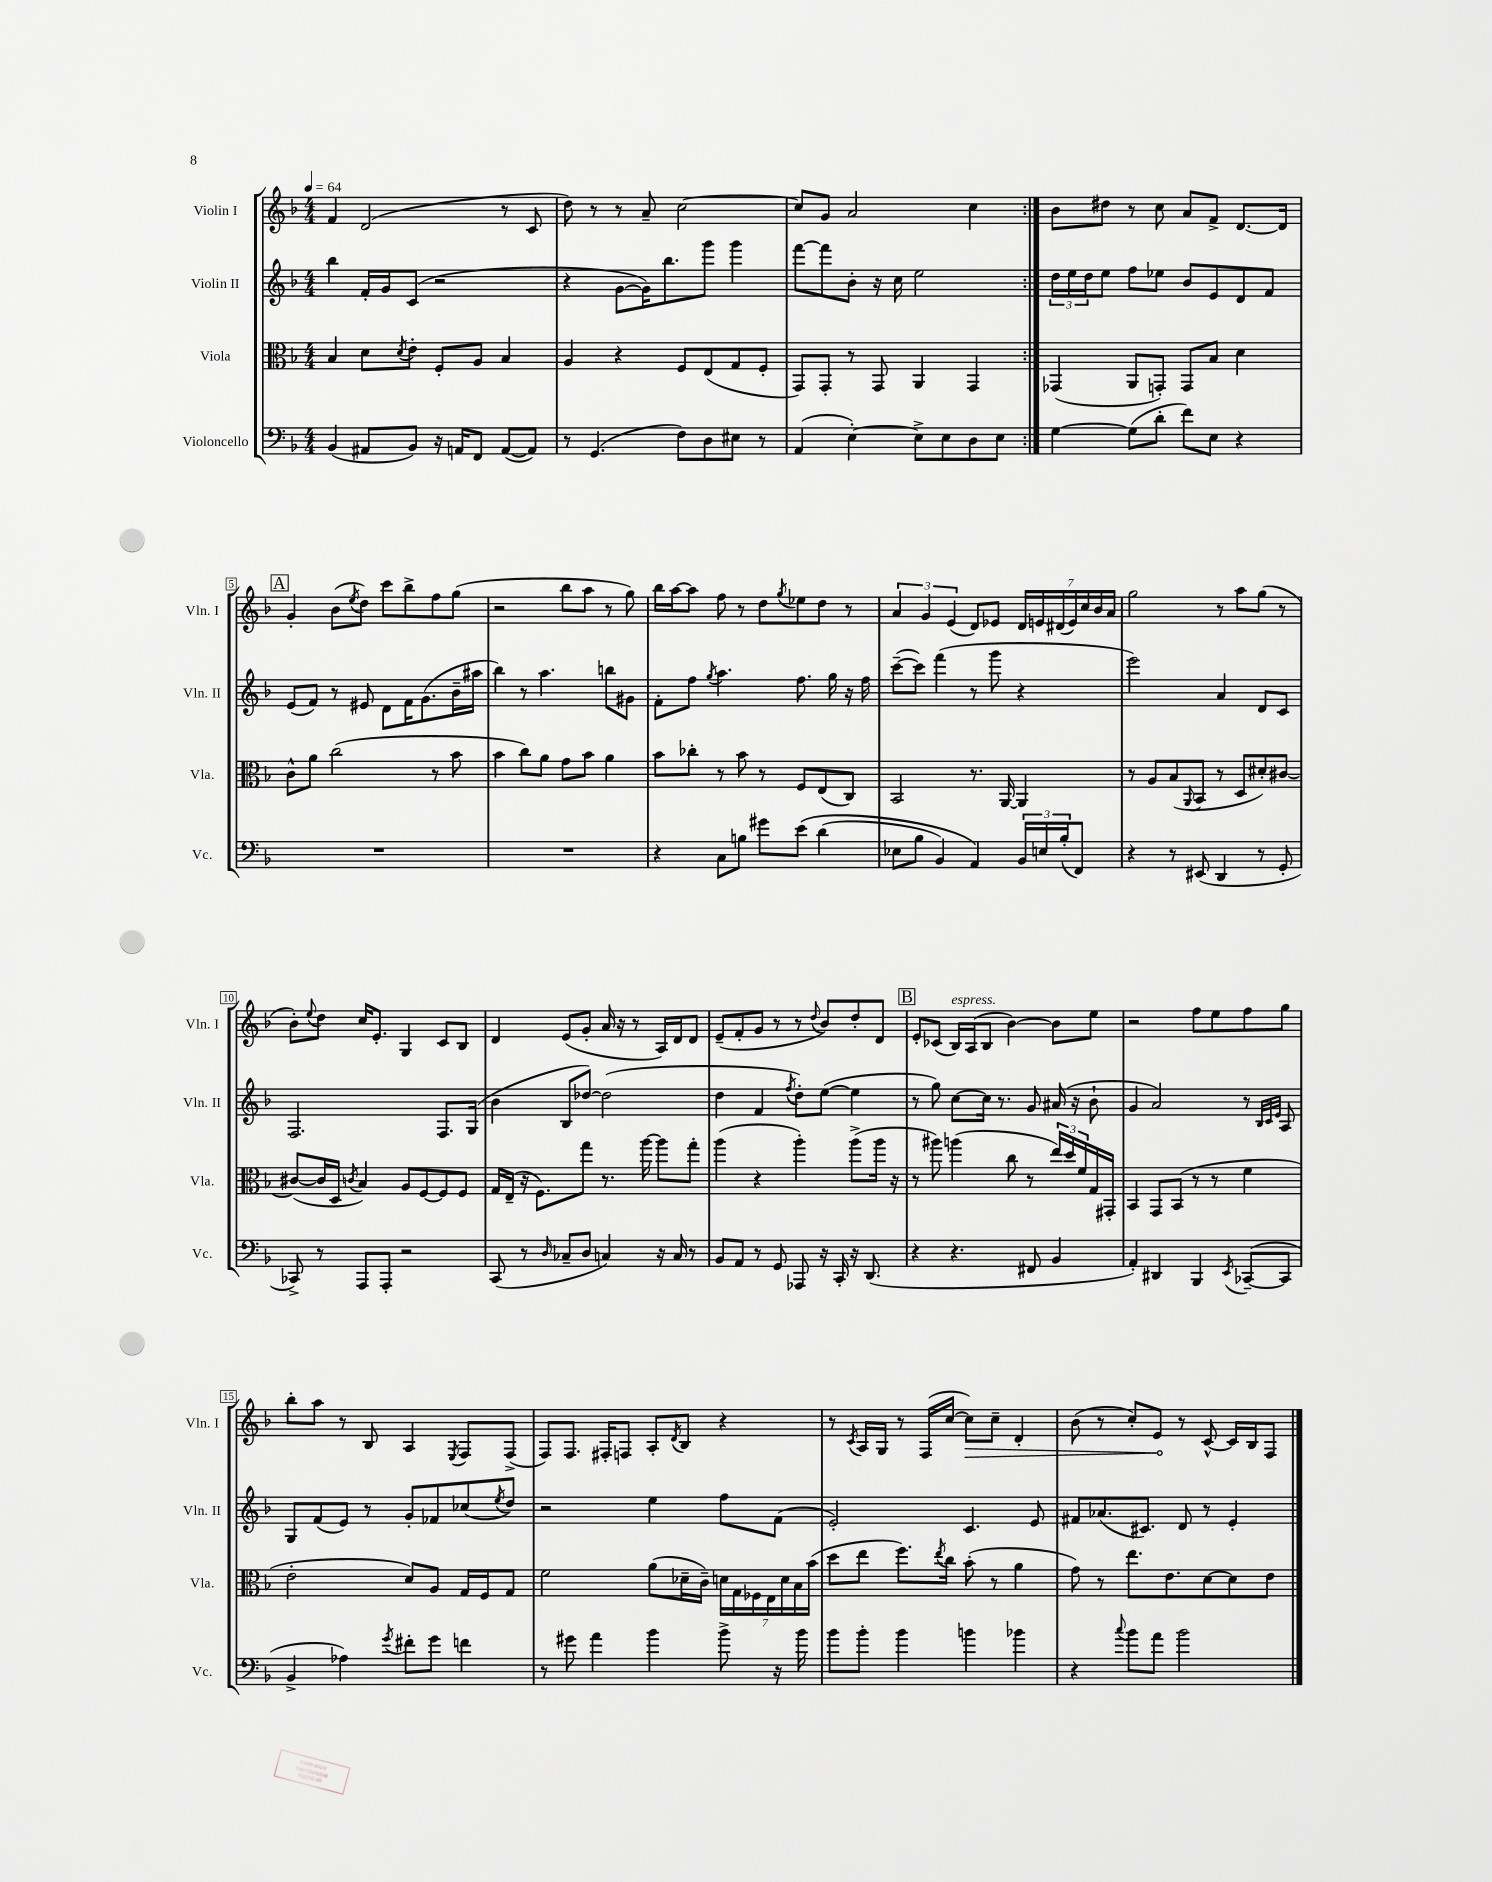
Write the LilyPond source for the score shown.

<<
\new StaffGroup <<
\new Staff = "s0" \with { instrumentName = "Violin I" shortInstrumentName = "Vln. I" } {
    \clef treble \key f \major \numericTimeSignature \time 4/4 \tempo 4 = 64
    \repeat volta 2 { f'4 d'2( r8 c'8 |
    d''8) r8 r8 a'8-- c''2~ |
    c''8 g'8 a'2 c''4 | }
    bes'8 dis''8 r8 c''8 a'8 f'8-> d'8.~ d'16 |
    \mark \markup { \box "A" } g'4-. bes'8( \acciaccatura { e''8 } d''8) c'''8 bes''8-> f''8 g''8( |
    r2 bes''8 a''8 r8 g''8) |
    bes''16 a''16~ a''8 f''8 r8 d''8 \acciaccatura { g''8 } ees''8 d''8 r8 |
    \tuplet 3/2 { a'4 g'4 e'4( } d'8) ees'8 \tuplet 7/4 { d'16 e'16 dis'16( e'16) c''16 bes'16 a'16 } |
    g''2 r8 a''8 g''8( r8 |
    bes'8-.) \appoggiatura { e''8 } d''8 c''16 e'8.-. g4 c'8 bes8 |
    d'4 e'8( g'8-. a'16 r16 r8 a16) d'16 d'8 |
    e'8--( f'8-. g'8 r8 r8 \appoggiatura { d''8 } bes'8) d''8-. d'8 |
    \mark \markup { \box "B" } e'8-. ces'8( bes16^\markup { \italic "espress." }) a16( bes8 bes'4~) bes'8 e''8 |
    r2 f''8 e''8 f''8 g''8 |
    bes''8-. a''8 r8 bes8 a4 \acciaccatura { e8 } f8 f8->( |
    f8) f8. fis16-. f8 a8-. \acciaccatura { d'8 } bes8 r4 |
    r8 \acciaccatura { c'8 } a16 g16 r8 f16( c''16~ \once \override Hairpin.circled-tip = ##t c''8\>) c''8-- d'4-. |
    bes'8( r8 c''8-.) e'8\! r8 c'8~-^ c'16 bes16 f8 \bar "|." |
}
\new Staff = "s1" \with { instrumentName = "Violin II" shortInstrumentName = "Vln. II" } {
    \clef treble \key f \major \numericTimeSignature \time 4/4
    \repeat volta 2 { bes''4 f'16-. g'16 c'8( r2 |
    r4 g'8~ g'16) bes''8. g'''8 g'''4 |
    f'''8~ f'''8 bes'8-. r16 c''16 e''2 | }
    \tuplet 3/2 { d''16 e''16 d''16 } e''8 f''8 ees''8 bes'8 e'8 d'8 f'8 |
    \mark \markup { \box "A" } e'8( f'8) r8 eis'8 d'8 f'16 g'8.( bes'16-- ais''16 |
    bes''4) r8 a''4. b''8 gis'8 |
    f'8-. f''8 \acciaccatura { g''8 } a''4. f''8. g''16 r16 f''16 |
    c'''8~--( c'''8) f'''4( r8 g'''8 r4 |
    e'''2) a'4 d'8 c'8 |
    f2. f8. g16( |
    bes'4 bes8 des''8~) des''2( |
    d''4 f'4 \acciaccatura { f''8 } d''8-.) e''8~( e''4 |
    \mark \markup { \box "B" } r8 g''8) c''8~ c''16 r8. g'8 ais'16( r16 bes'8-! |
    g'4 a'2) r8 \grace { bes32 c'32 e'32 } a8 |
    g8 f'8( e'8) r8 g'8-. fes'8 ces''8( \acciaccatura { e''8 } d''8) |
    r2 e''4 f''8 f'8( |
    e'2-.) c'4. e'8 |
    fis'8 aes'8.( cis'8.) d'8 r8 e'4-. \bar "|." |
}
\new Staff = "s2" \with { instrumentName = "Viola" shortInstrumentName = "Vla." } {
    \clef alto \key f \major \numericTimeSignature \time 4/4
    \repeat volta 2 { bes4 d'8 \acciaccatura { d'8 } e'8-. f8-. a8 bes4 |
    a4 r4 f8 e8( g8 f8-. |
    g,8) g,8-. r8 g,8 a,4 g,4 | }
    ges,4( a,8 g,8-.) g,8 bes8 d'4 |
    \mark \markup { \box "A" } c'8-^ a'8 c''2( r8 bes'8 |
    bes'4 c''8) a'8 g'8 bes'8 a'4 |
    bes'8 ces''8-. r8 bes'8 r8 f8 e8( c8) |
    bes,2 r8. a,16~ a,4 |
    r8 a8 bes8( \appoggiatura { a,8 } bes,8 r8 d8 dis'8-.) cis'8~ |
    cis'8~( cis'16 d16 \acciaccatura { c'8 } bes4) a8 f8~ f8 f8 |
    g16 e16--( r16 f8.) g''8 r8. a''16~ a''8 g''8-. |
    a''4( r4 a''4-.) a''8->( a''16 r16 |
    \mark \markup { \box "B" } r8 ais''8) a''4( c''8 r8 \tuplet 3/2 { e''16) d''16 f'16 } g16 gis,16-. |
    bes,4 g,8 bes,8( r8 r8 f'4 |
    e'2-. d'8) a8 g16 f16 g8 |
    f'2 a'8( des'16-- c'16--) \tuplet 7/4 { d'16 g16 fes16 e16 d'16 bes16 bes'16( } |
    d''8 e''8 f''8.) \acciaccatura { e''8 } c''16 bes'8-.( r8 a'4 |
    g'8) r8 e''8. e'8. d'8~ d'8 e'8 \bar "|." |
}
\new Staff = "s3" \with { instrumentName = "Violoncello" shortInstrumentName = "Vc." } {
    \clef bass \key f \major \numericTimeSignature \time 4/4
    \repeat volta 2 { bes,4( ais,8 bes,8) r16 a,16 f,8 a,8~( a,8) |
    r8 g,4.( f8) d8 eis8 r8 |
    a,4( e4~-.) e8-> e8 d8 e8 | }
    g4~ g8( d'8-. f'8) e8 r4 |
    \mark \markup { \box "A" } R1 |
    R1 |
    r4 c8 b8 gis'8 e'8\( d'4( |
    ees8 bes8 bes,4) a,4\) \tuplet 3/2 { bes,16 e16 bes16-.( } f,8) |
    r4 r8 eis,8( d,4 r8 g,8-. |
    ces,8->) r8 a,,8 a,,8-. r2 |
    c,8( r8 \grace { d16 } ces8-- d8 c4) r16 c16 r8 |
    bes,8 a,8 r8 g,8 aes,,8 r16 c,16-. r16 d,8.( |
    \mark \markup { \box "B" } r4 r4. fis,8 bes,4 |
    a,4-.) dis,4 bes,,4 \acciaccatura { e,8 } ces,8~--( ces,8 |
    bes,4-> aes4) \acciaccatura { g'8 } fis'8-. g'8 f'4 |
    r8 gis'8 a'4 bes'4 bes'8-> r16 bes'16 |
    bes'8 bes'8-. bes'4 b'4 bes'4 |
    r4 \appoggiatura { c''8 } bes'8 a'8 bes'2 \bar "|." |
}
>>
>>
\layout { \context { \Score \override BarNumber.stencil = #(make-stencil-boxer 0.1 0.3 ly:text-interface::print) } }
